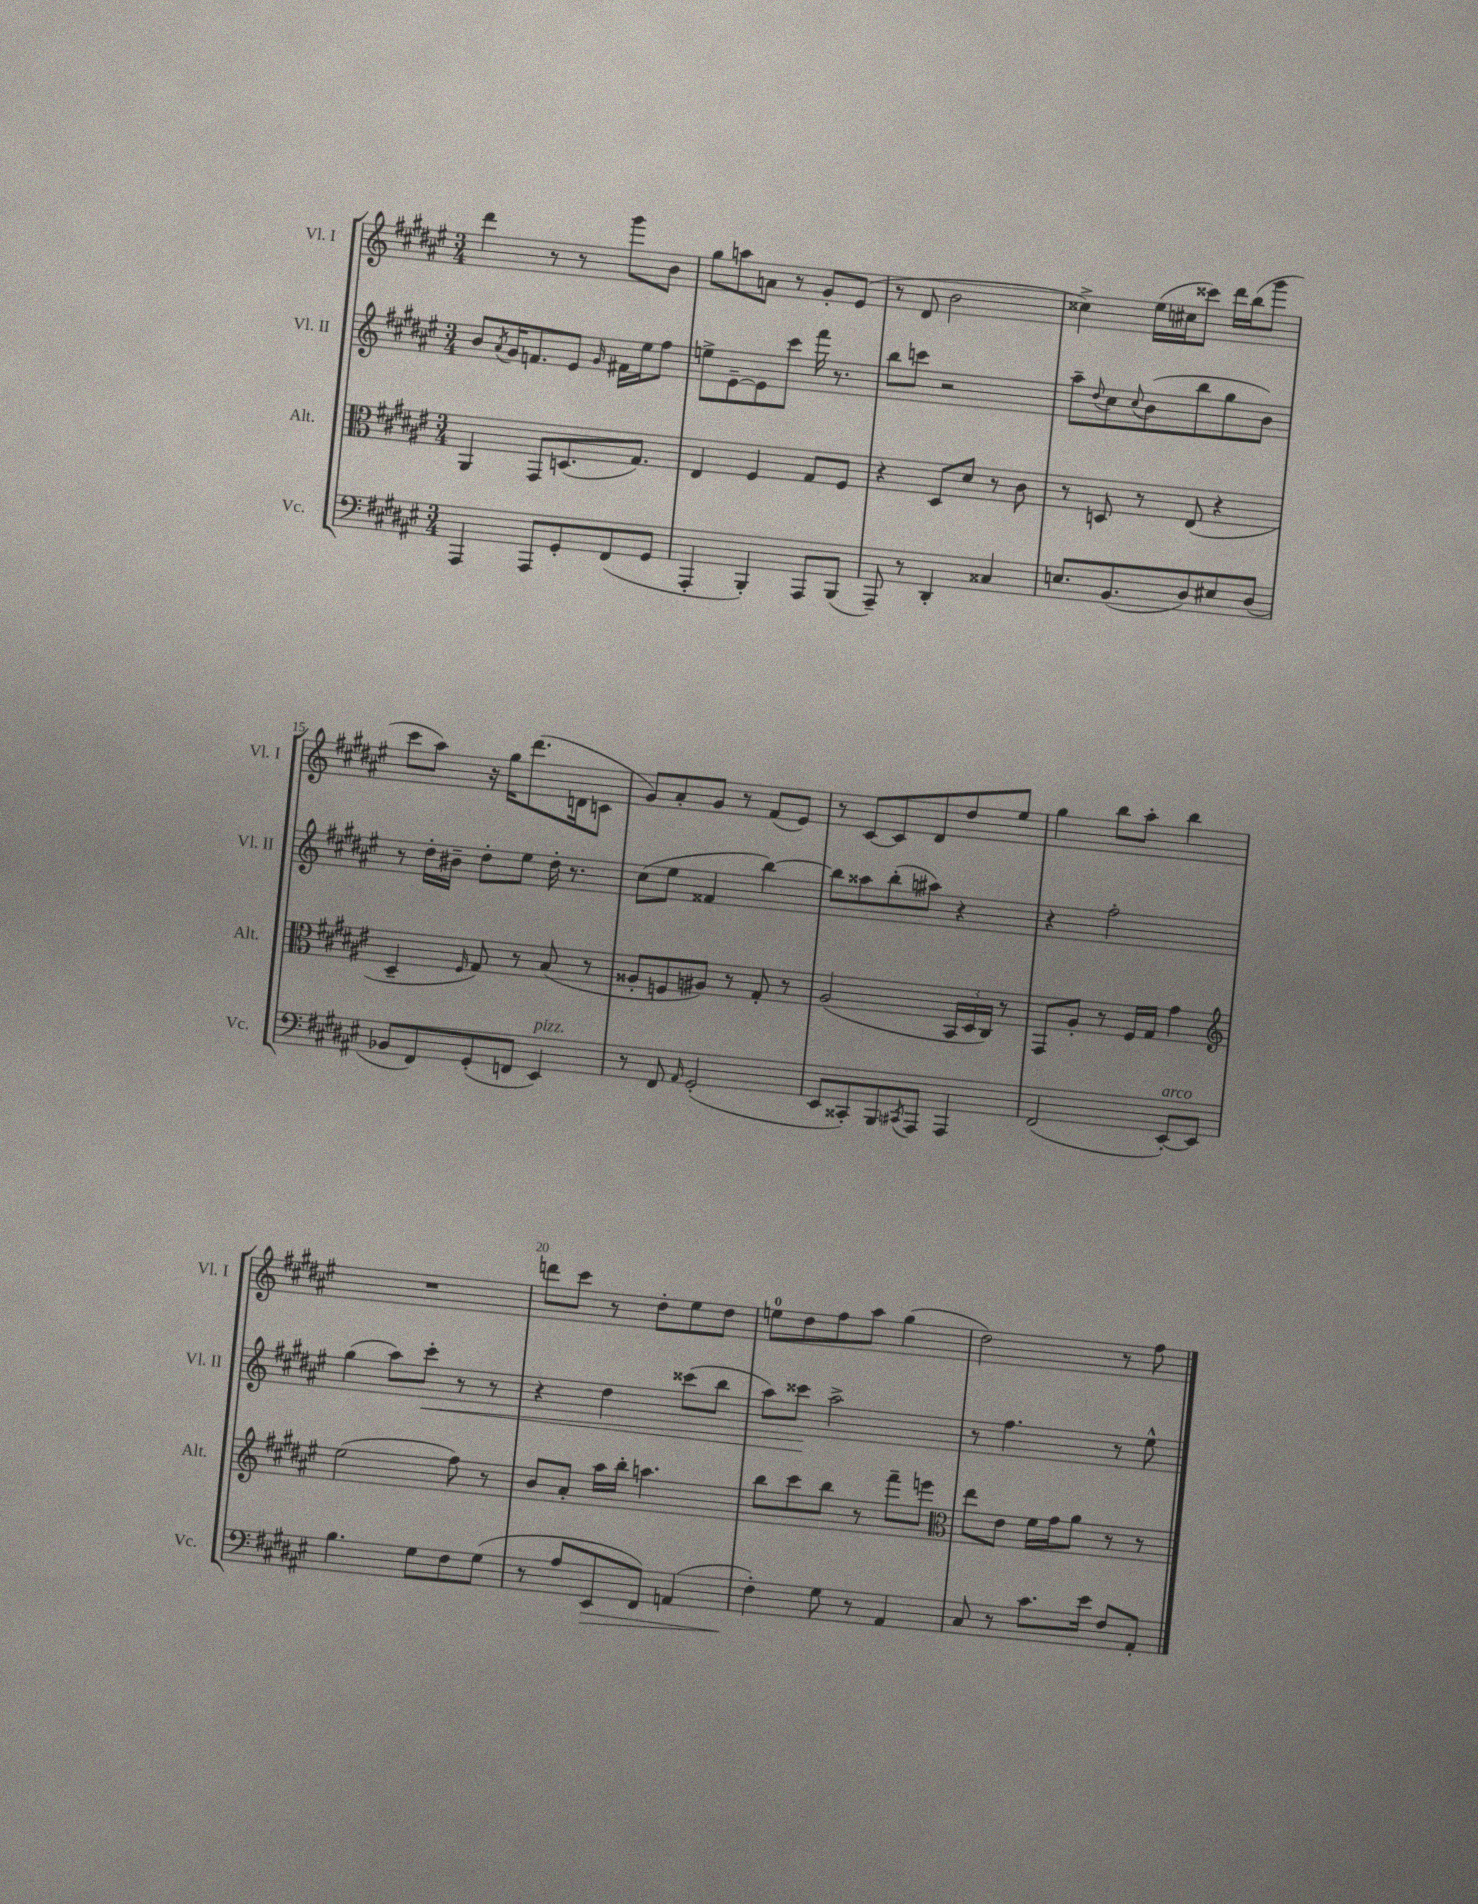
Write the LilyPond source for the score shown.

<<
\new StaffGroup <<
\new Staff = "s0" \with { instrumentName = "Vl. I" shortInstrumentName = "Vl. I" } {
    \clef treble \key fis \major \numericTimeSignature \time 3/4
    dis'''4 r8 r8 gis'''8 b'8 |
    gis''8 a''8 a'8 r8 gis'8-. eis'8( |
    r8 dis'8 b'2 |
    cisis''4->) eis''16( cis''16 cisis'''8) dis'''16 b''16( gis'''8 |
    cis'''8 ais''8) r16 gis''16 dis'''8.( d'16 c'8 |
    gis'8) ais'8-. gis'8 r8 fis'8( eis'8) |
    r8 cis'8~ cis'8 dis'8 dis''8 eis''8 |
    gis''4 b''8 ais''8-. b''4 |
    R2. |
    d'''8 cis'''8 r8 dis''8-. eis''8 dis''8 |
    e''8-0 dis''8 fis''8 ais''8 gis''4( |
    dis''2) r8 fis''8 \bar "|." |
}
\new Staff = "s1" \with { instrumentName = "Vl. II" shortInstrumentName = "Vl. II" } {
    \clef treble \key fis \major \numericTimeSignature \time 3/4
    b'8 \acciaccatura { ais'8 } gis'16 f'8. eis'8 \grace { gis'16 } fis'16 eis''16 fis''8 |
    e''8-> eis'8~-- eis'8 cis'''8 fis'''16 r8. |
    b''8 c'''8 r2 |
    ais''8-- \appoggiatura { dis''8 } cis''8 \appoggiatura { cis''8 } b'8( b''8 gis''8 b'8) |
    r8 dis''16-. bis'16-- dis''8-. eis''8 dis''16-. r8. |
    cis''8( eis''8 fisis'4 b''4~) |
    b''8 aisis''8 b''8-.( ais''8) r4 |
    r4 fis''2-. |
    gis''4( ais''8) cis'''8-.\< r8 r8 |
    r4 dis''4 cisis'''8( b''8 |
    ais''8) cisis'''8\! ais''2-> |
    r8 fis''4. r8 eis''8-^ \bar "|." |
}
\new Staff = "s2" \with { instrumentName = "Alt." shortInstrumentName = "Alt." } {
    \clef alto \key fis \major \numericTimeSignature \time 3/4
    ais,4 gis,8 d8.( gis8.) |
    eis4 fis4 gis8 fis8 |
    r4 dis8 dis'8 r8 cis'8 |
    r8 d8 r8 eis8( r4 |
    dis4-- \grace { fis16 } gis8) r8 b8( r8 |
    aisis8-. f8 ais8) r8 gis8-. r8 |
    ais2( \tuplet 3/2 { b,16 dis16 cis16) } r8 |
    gis,8 ais8-. r8 fis16 gis16 gis'4 |
    \clef treble eis''2( fis''8) r8 |
    b'8 ais'8-. ais''16 b''16-. a''4. |
    b''8 cis'''8 b''8 r8 fis'''8-- e'''8 |
    \clef alto eis''8 eis'8 fis'16 gis'16 ais'8 r8 r8 \bar "|." |
}
\new Staff = "s3" \with { instrumentName = "Vc." shortInstrumentName = "Vc." } {
    \clef bass \key fis \major \numericTimeSignature \time 3/4
    ais,,4 ais,,8 gis,8-. fis,8( gis,8 |
    ais,,4-. b,,4-.) ais,,8 b,,8( |
    ais,,8--) r8 dis,4-. cisis4 |
    e8. b,8.( dis8) eis8 dis8( |
    bes,8 fis,8) gis,8-.( f,8 eis,4^\markup { \italic "pizz." }) |
    r8 fis,8 \grace { ais,16 } gis,2-.( |
    eis,8 cisis,8-.) b,,8 \acciaccatura { cis,8 } ais,,8 ais,,4 |
    fis,2( eis,8~-.^\markup { \italic "arco" }) eis,8 |
    b4. gis8 fis8 gis8( |
    r8 ais8 eis,8\> fis,8) a,4( |
    fis4-.\!) gis8 r8 ais,4 |
    cis8 r8 cis'8. eis'16 fis8 ais,8-. \bar "|." |
}
>>
>>
\layout { \context { \Score currentBarNumber = #11 \override BarNumber.break-visibility = ##(#f #t #t) barNumberVisibility = #(every-nth-bar-number-visible 5) } }
